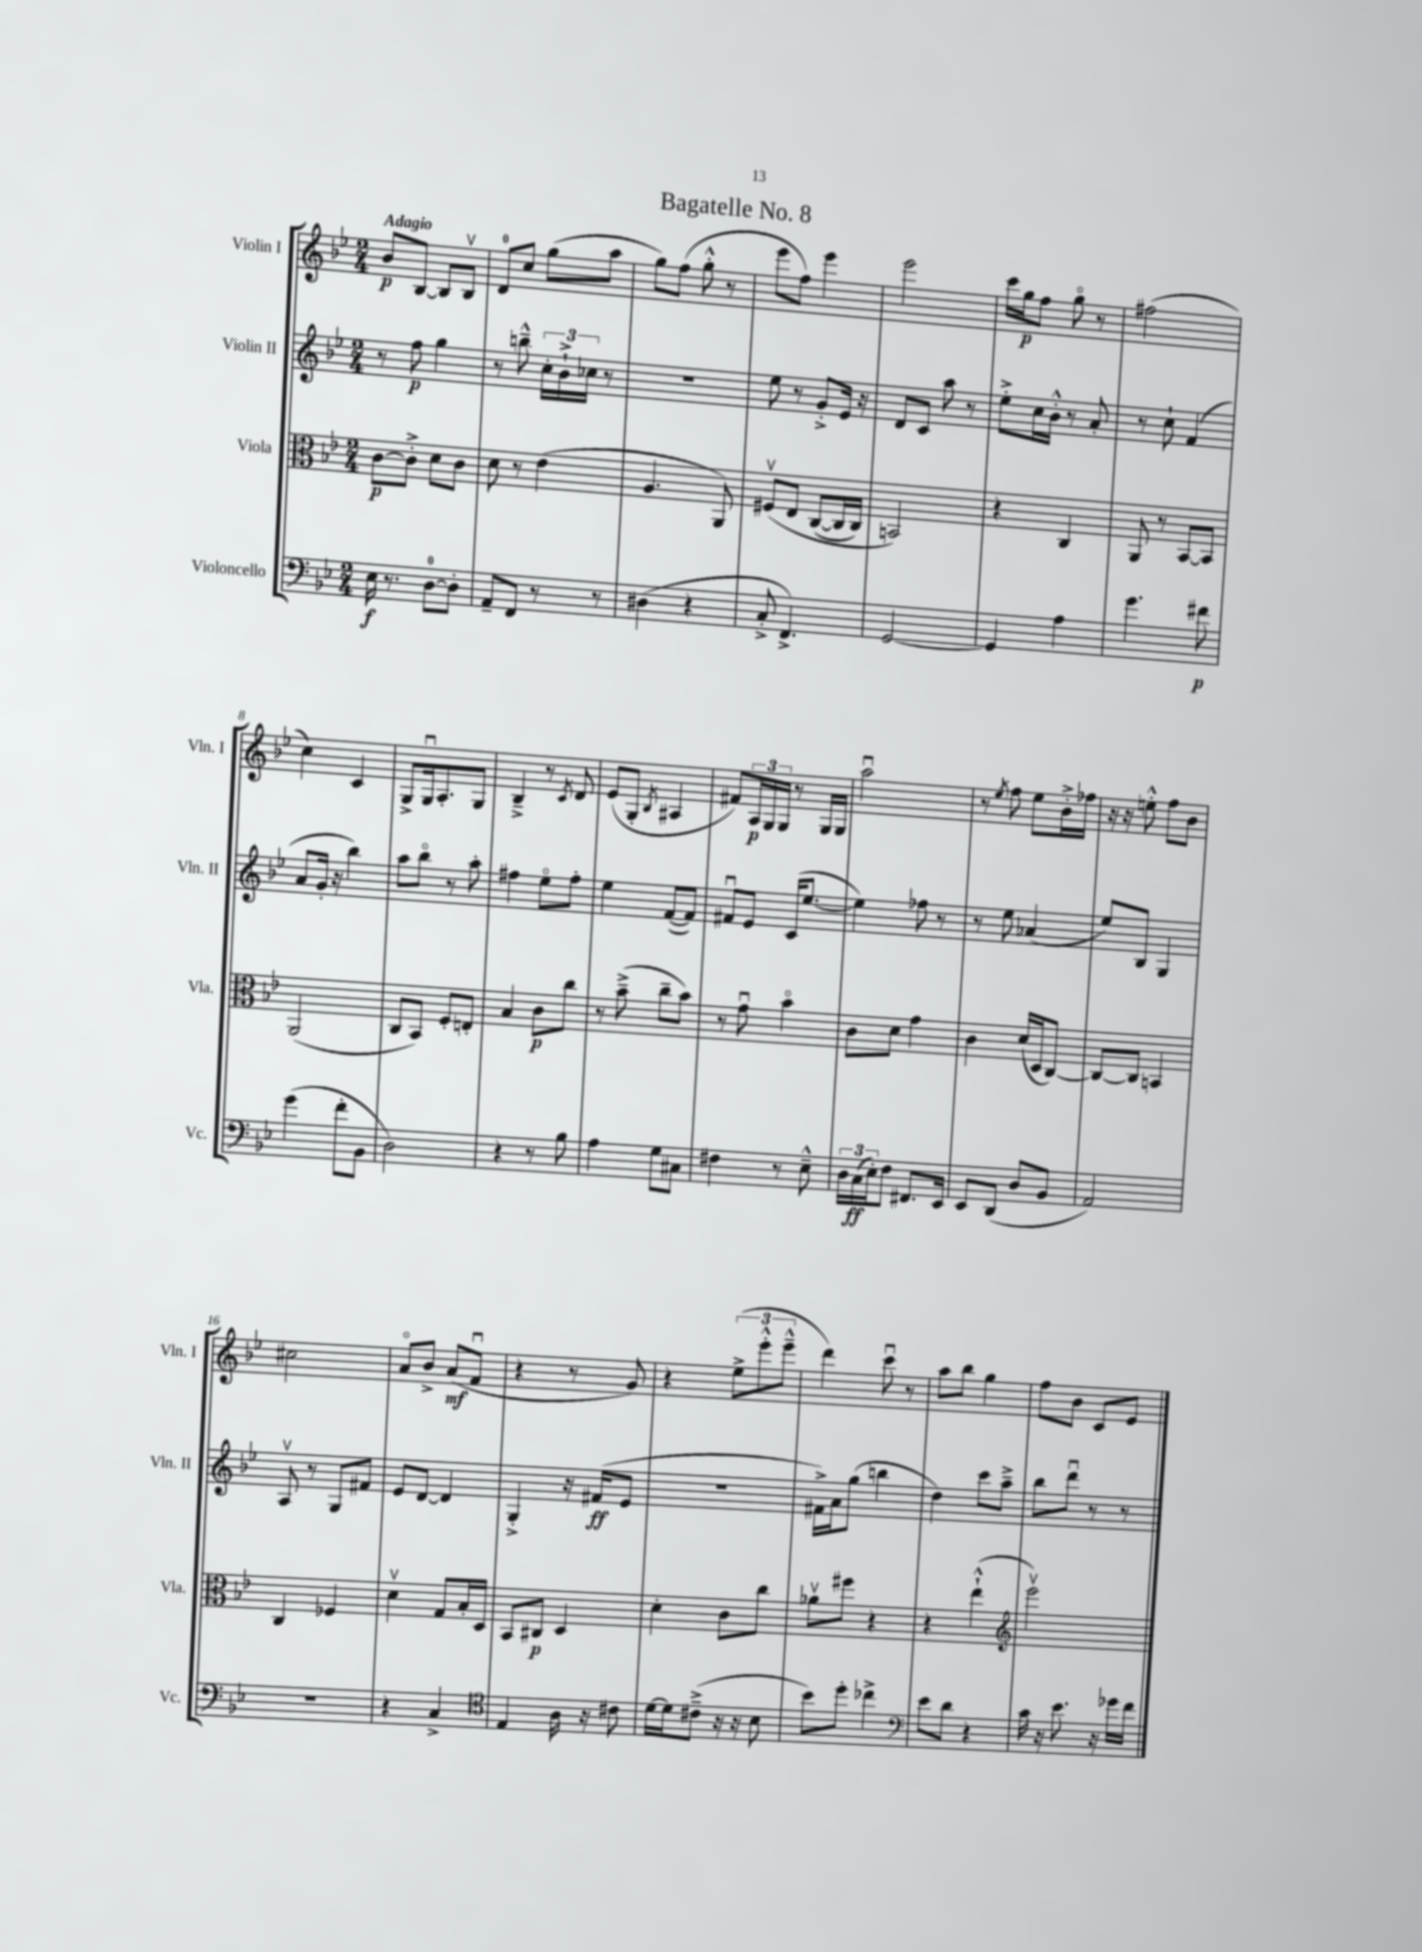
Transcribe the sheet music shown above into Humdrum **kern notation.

**kern	**kern	**kern	**kern
*staff4	*staff3	*staff2	*staff1
*clefF4	*clefC3	*clefG2	*clefG2
*k[b-e-]	*k[b-e-]	*k[b-e-]	*k[b-e-]
*M2/4	*M2/4	*M2/4	*M2/4
16E-\	[8c\L	8r	8b-/L
8.r	.	.	.
.	8c'^\]J	8ff\	[8B-/J
[8D\L	8d\L	4gg\	8B-/]L
8D'\]J	8c\J	.	8B-v/J
=	=	=	=
8AA~/L	8d\	8r	8d/L
8FF/J	8r	8bb~^^\	8cc/J
8r	(4e-\	24cc'\LL	(8gg\L
.	.	24b-`^\	.
.	.	24cc-\JJ	.
8r	.	8r	8aa\J
=	=	=	=
(4D#\	4.A/	2r	8gg\L)
.	.	.	(8ff\J
4r	.	.	8gg'^^\
.	8AA/)	.	8r
=	=	=	=
8C'^/	&(8F#v/L	8ee-\	8eee-\L
4.FF^/)	8E-/J	8r	8ff\J)
.	([8C/L	8g'^/L	4eee-\
.	16C/]L	16e-/Jk	.
.	16C/JJ)	16r	.
=	=	=	=
[2GG/	2BB/&)	8d/L	2eee-\
.	.	8c/J	.
.	.	8aa\	.
.	.	8r	.
=	=	=	=
4GG/]	4r	8ee-'^\L	16ccc\LL
.	.	.	16gg\J
.	.	16cc\L	8ff\J
.	.	16b-'^^\JJ	.
4A\	4C/	8r	8ggo\
.	.	8a'/	8r
=	=	=	=
4.g\	8AA/	8r	(2ff#\
.	8r	8cc`\	.
.	[8BB-/L	(4f/	.
8f#\	8BB-/]J	.	.
=	=	=	=
(4g\	(2AA/	8a/L	4cc\)
.	.	16g'/Jk	.
.	.	16r	.
8f'\L	.	4bb-\)	4c/
8BB-\J	.	.	.
=	=	=	=
2D\)	8C/L	8aa\L	8G^/L
.	8BB-/J)	8bb-o\J	16Gu/k
.	.	.	8.A'/
.	8F'/L	8r	.
.	8E'/J	8aa'\	8G/J
=	=	=	=
4r	4B-/	4ff#\	4B-~^/
8r	8c\L	8ee-o\L	8r
.	.	.	8qc/
8B-\	8cc\J	8ff#'\J	8d/
=	=	=	=
4A\	8r	4ee-\	(8e-/L
.	(8b-~^\	.	8G'/J
.	.	.	8qB-/
8G\L	8cc~\L	([8f/L	4A#/
8C#\J	8b-\J)	8f/]J)	.
=	=	=	=
4F#\	8r	8f#u/L	8f#/L)
.	8gu\	8e-/J	24A/L
.	.	.	24G/
.	.	.	24G/JJ
8r	4b-o\	(16c/LK	8r
.	.	[8.ee-/J	.
8E-~^^\	.	.	16G/LL
.	.	.	16G/JJ
=	=	=	=
24D\LL	8c\L	4ee-\])	2aau\
(24C\	.	.	.
24E-'\J)	.	.	.
8F\J	8d\J	.	.
8.FF#/L	4g\	8ff-\	.
.	.	8r	.
16EE-/Jk	.	.	.
=	=	=	=
8EE-/L	4c\	8r	8r
.	.	.	8qee-/
(8DD/J	.	8ee-\	8ff\
8D/L	(16d/LL	(4a-/	8ee-\L
.	16D/J	.	.
8BB-/J	[8C/J)	.	16b-'^\L
.	.	.	16ff-\JJ
=	=	=	=
2AA/)	8C/_L	8ee-/L)	16r
.	.	.	16r
.	8C/]J	8B-/J	8ee'^^\
.	4BB/	4G/	8ff\L
.	.	.	8b-\J
=	=	=	=
2r	4C/	8Av/	2cc#\
.	.	8r	.
.	4F-/	8G/L	.
.	.	8f#/J	.
=	=	=	=
4r	4dv\	8e-/L	8ao/L
.	.	[8d/J	8b-^/J
4C^/	8G/L	4d/]	(8a/L
.	16B-'/L	.	8fu/J
.	16D/JJ	.	.
=	=	=	=
*clefC4	*	*	*
4E-/	8BB-/L	4G'^/	4r
.	8C#/J	.	.
16A\	4D/	16r	8r
16r	.	(16f#/LK	.
8c#\	.	8e-/J	8g/)
=	=	=	=
[16d\LL	4d'\	2r	4r
16d\]J	.	.	.
(8c#~^\J	.	.	.
16r	8c\L	.	(12ee-^\L
16r	.	.	.
.	.	.	12eee-'^^\
8B-\	8cc\J	.	.
.	.	.	12eee-~^^\J
=	=	=	=
8b-\L)	8a-v\L	16f#^\LL)	4ddd\)
.	.	16a\J	.
8dd'\J	8ff#\J	(8gg\J	.
4cc-^\	4r	4bb\	8cccu\
.	.	.	8r
=	=	=	=
*clefF4	*	*	*
8e-\L	4r	4dd\)	8aa\L
8d\J	.	.	8bb-\J
4r	(4ee-`^^\	8ccc\L	4gg\
.	.	8aa~^\J	.
=	=	=	=
*	*clefG2	*	*
16c\	2eee-v\)	8bb-\L	8ff\L
16r	.	.	.
8.e-\	.	8dddu\J	8b-\J
.	.	8r	8c/L
16r	.	.	.
16g-\LL	.	8r	8e-/J
16f\JJ	.	.	.
==	==	==	==
*-	*-	*-	*-
